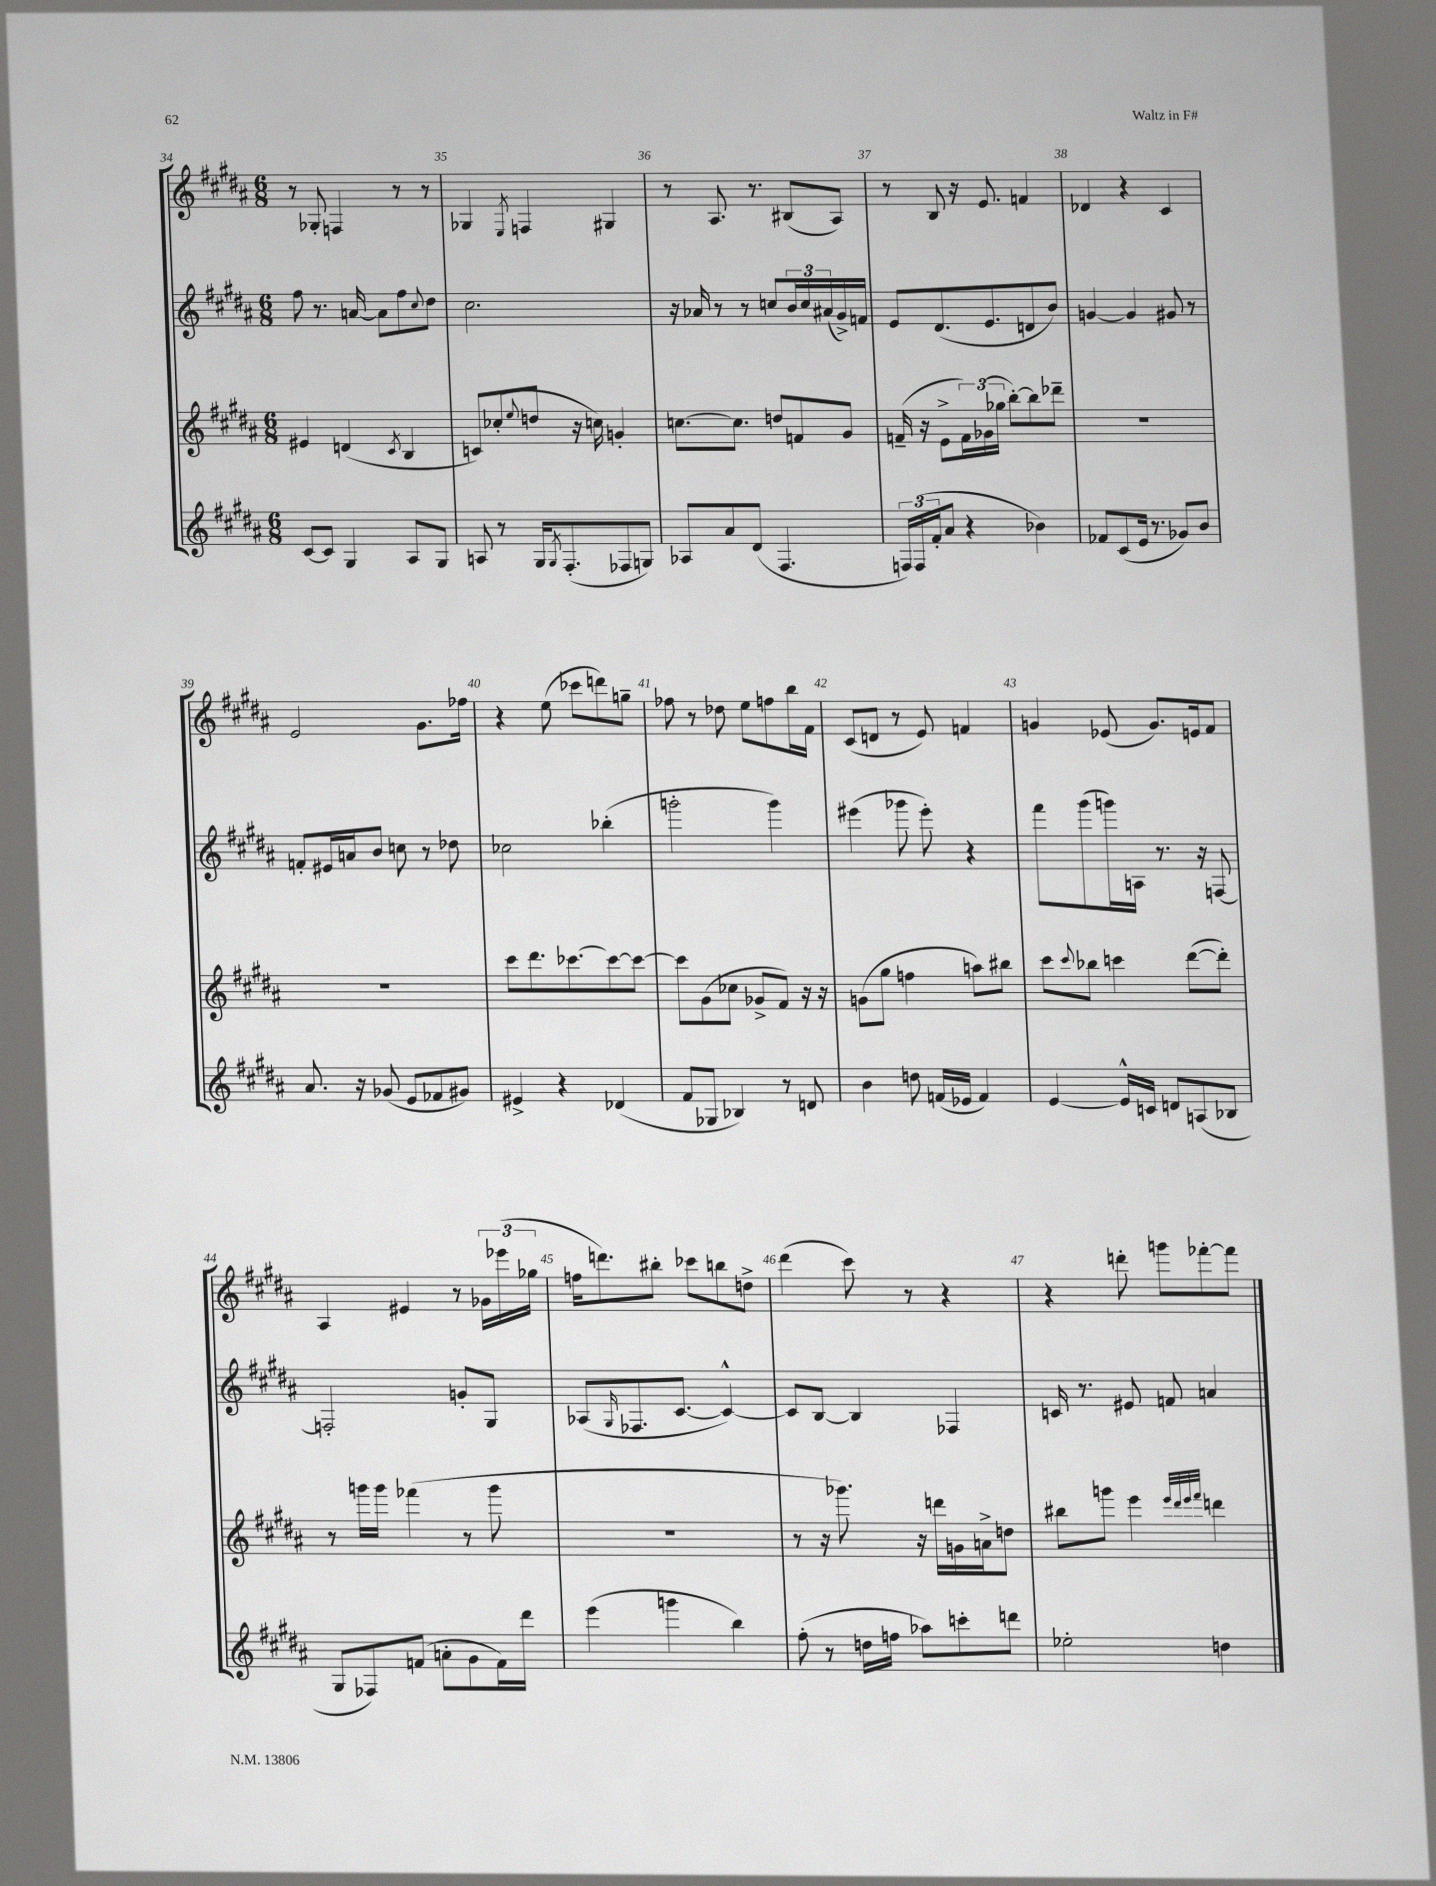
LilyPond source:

<<
\new StaffGroup <<
\new Staff = "s0" {
    \clef treble \key b \major \numericTimeSignature \time 6/8
    r8 ges8-. f4 r8 r8 |
    ges4 \acciaccatura { e8 } f4 gis4 |
    r8 ais8. r8. bis8( ais8) |
    r8 b8 r16 e'8. f'4 |
    des'4 r4 cis'4 |
    e'2 gis'8. fes''16 |
    r4 e''8( ces'''8 d'''8) g''8-- |
    fes''8 r8 des''8 e''8 f''8 b''16 fis'16 |
    cis'8( d'8 r8 e'8) f'4 |
    g'4 ees'8( g'8.) e'16 fis'8 |
    ais4 eis'4 r8 \tuplet 3/2 { ges'16 ees'''16( ges''16 } |
    f''16 d'''8.) bis''8-. ces'''8 b''8 d''8-> |
    dis'''4( cis'''8) r8 r4 |
    r4 d'''8-. g'''8 fes'''8~-. fes'''8 \bar "|." |
}
\new Staff = "s1" {
    \clef treble \key b \major \numericTimeSignature \time 6/8
    fis''8 r8. a'16~ a'8 fis''8 \appoggiatura { cis''8 } dis''8 |
    cis''2. |
    r16 aes'16 r8 r8 c''8 \tuplet 3/2 { b'16 c''16 ais'16( } gis'16->) f'16 |
    e'8 dis'8.( e'8. d'8 b'8) |
    g'4~ g'4 gis'8 r8 |
    f'8-. eis'16 a'16 b'8 c''8 r8 des''8 |
    ces''2 bes''4-.( |
    g'''2-. g'''4) |
    eis'''4( ges'''8 eis'''8-.) r4 |
    fis'''8 gis'''8( g'''16) a16 r8. r16 f8~ |
    f2-. g'8-. gis8 |
    aes8( \grace { gis16 } fes8. cis'8.~ cis'4~-^) |
    cis'8 b8~ b4 fes4 |
    c'16 r8. eis'8 f'8 a'4 \bar "|." |
}
\new Staff = "s2" {
    \clef treble \key b \major \numericTimeSignature \time 6/8
    eis'4 d'4( \acciaccatura { cis'8 } b4 |
    c'8) ces''8-.( \appoggiatura { e''8 } d''8 r16 c''16) g'4-. |
    c''8.~ c''8. d''8 f'8 gis'8 |
    f'16--( r16 e'8-> \tuplet 3/2 { f'16) ges'16( ges''16 } b''8~-.) b''8 des'''8-- |
    R2. |
    R2. |
    cis'''8 dis'''8. ces'''8.~ ces'''8~ ces'''8~ |
    ces'''8 gis'8( ces''8 ges'8-> fis'8) r16 r16 |
    g'8( gis''8 f''4 a''8) bis''8 |
    cis'''8 \appoggiatura { cis'''8 } bes''8 c'''4 dis'''8~( dis'''8-.) |
    r8 g'''16 g'''16 fes'''4( r8 g'''8 |
    R2. |
    r8 r16 ges'''8.) r16 d'''16 g'16 a'16-> d''8 |
    bis''8 g'''8 e'''4 \grace { e'''32 dis'''32 e'''32 fis'''32 } d'''4 \bar "|." |
}
\new Staff = "s3" {
    \clef treble \key b \major \numericTimeSignature \time 6/8
    cis'8~ cis'8 gis4 ais8 gis8 |
    a8 r8 gis16 \acciaccatura { gis8 } fis8.-.( fes8 g8) |
    aes8 ais'8 dis'8( fis4. |
    \tuplet 3/2 { f16) f16( fis'16-. } ais'8 r4 bes'4) |
    fes'8 cis'8( e'16 r8. ges'8) b'8 |
    ais'8. r16 ges'8( e'8 fes'8 gis'8) |
    eis'4-> r4 des'4( |
    fis'8 ges8 bes4) r8 d'8 |
    b'4 d''8 f'16( ees'16 f'4) |
    e'4~ e'16-^ c'16 d'8 a8( bes8 |
    gis8 fes8) f'8( a'8-. gis'8 f'16) dis'''16 |
    e'''4( g'''4 b''4) |
    fis''8-.( r8 d''16 f''16 aes''8) c'''8-. d'''8 |
    ees''2-. d''4 \bar "|." |
}
>>
>>
\layout { \context { \Score currentBarNumber = #34 \override BarNumber.break-visibility = ##(#f #t #t) barNumberVisibility = #all-bar-numbers-visible } }
